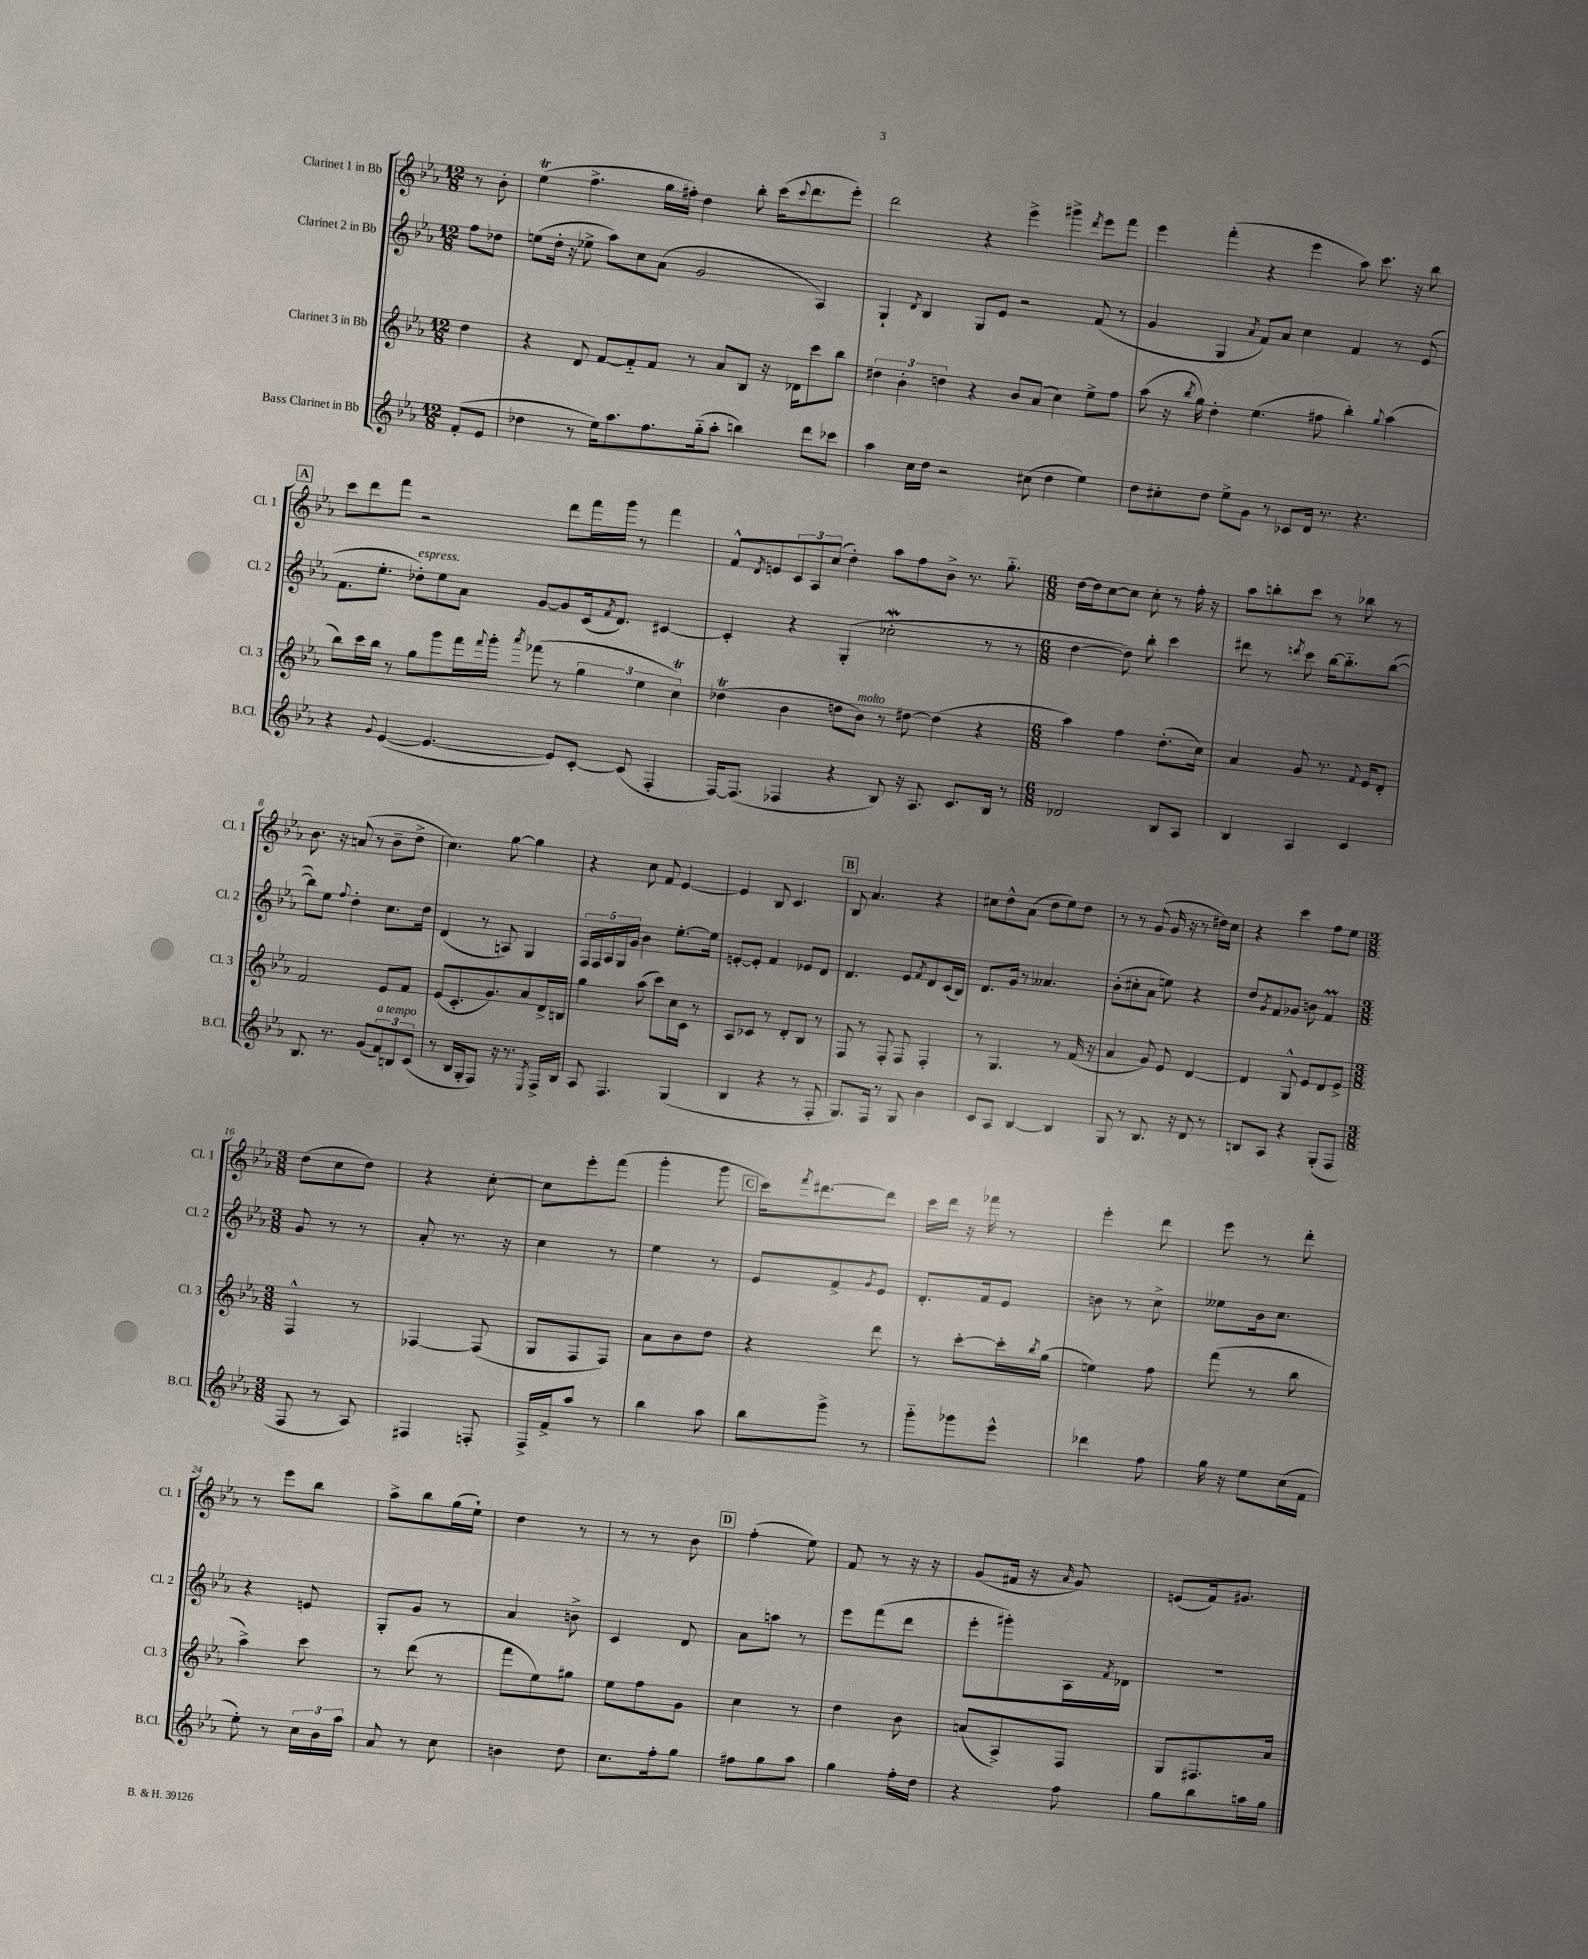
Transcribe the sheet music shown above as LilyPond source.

<<
\new StaffGroup <<
\new Staff = "s0" \with { instrumentName = "Clarinet 1 in Bb" shortInstrumentName = "Cl. 1" } {
    \clef treble \key ees \major \numericTimeSignature \time 12/8 \partial 4
    r8 bes'8-. |
    ees''4\trill( f''4.-> g''16 fis''16-.) d''4 bes''8-. c'''16( \appoggiatura { c'''8 } d'''8. ees'''8-.) |
    d'''2 r4 ees'''4-> gis'''4-> \acciaccatura { d'''8 } ees'''8 f'''8 |
    ees'''4 f'''4-.( r4 ees'''4 aes''8) c'''8. r16 bes''8 |
    \mark \markup { \box "A" } c'''8 d'''8 f'''8 r2 d'''8 f'''16 g'''16 r8 f'''4 |
    f'8-^ \acciaccatura { d'8 } e'8 \tuplet 3/2 { c'8 aes8 c''8( } d''4-.) aes''8 f''8 bes'8-> r8. g''8.-_ |
    \numericTimeSignature \time 6/8 d''16~ d''16 c''8~ c''8 c''8-. r8 f''16-. r16 |
    aes''8 b''8-. c'''8 r8 bes''8 r8 |
    bes'8. r16 a'8( r8 bes'8-- d''8-> |
    c''4.) g''8~ g''4 |
    r4 c''8 f'8 ees'4~ |
    ees'4 bes8 c'4. |
    \mark \markup { \box "B" } bes8 aes'4. r4 |
    cis''8 d''8-^ aes'8( d''8 ees''8) d''8 |
    r8 r8 g'8( g'16 r16 r8 dis''16) c''16 |
    r4 c'''4 f''8 ees''8 |
    \numericTimeSignature \time 3/8 d''8( c''8 d''8) |
    r4 c''8~-. |
    c''8 ees'''8-. f'''8( |
    g'''4-. g'''8 |
    \mark \markup { \box "C" } c'''16) \acciaccatura { f'''8 } dis'''8.~ dis'''8 |
    c'''16 d'''16 r16 fes'''16 r8 |
    ees'''4-. d'''8 |
    ees'''8 r8 d'''8-. |
    r8 ees'''8 bes''8 |
    aes''8-> bes''8 g''16( ees''16-!) |
    d''4 r8 |
    r8 r8 bes'8 |
    \mark \markup { \box "D" } f''4-.( ees''8) |
    f'8 r8 r16 r16 |
    g'8( fis'16 r16 \grace { aes'16 } g'8) |
    e'8( f'16) gis'8. \bar "|." |
}
\new Staff = "s1" \with { instrumentName = "Clarinet 2 in Bb" shortInstrumentName = "Cl. 2" } {
    \clef treble \key ees \major \numericTimeSignature \time 12/8 \partial 4
    f''8 des''8 |
    e''8( d''16-. r16 ees''8-> aes''8) c''8 aes'8( g'2 aes4) |
    g4-! \acciaccatura { d'8 } bes4 g8 ees'8 r2 f'8( r8 |
    g'4 g4 \acciaccatura { aes'8 } f'8) aes'8 c''4 f'4 r8 ees'8( |
    \mark \markup { \box "A" } f'8. ees''8.-. des''8-.^\markup { \italic "espress." }) ees''8 aes'8 g'8~ g'8 c'16( \acciaccatura { f'8 } d'8.) cis'4~ |
    cis'4-. r4 g4-.( ces''2-.\mordent r8 r8 |
    \numericTimeSignature \time 6/8 d''4~ d''8) bes''8-. c'''4 |
    dis'''8 r8 \acciaccatura { d'''8 } c'''8 bes''16~ bes''8.-_ bes''8~( |
    bes''8) ees''8 \appoggiatura { f''8 } d''4-. c''8. d''16 |
    d'4( r8 a8) g4 |
    \tuplet 5/4 { f16 f16 aes16 g16 g'16 } bes'4 ees''8.~-. ees''16 |
    e'8~-. e'8-. f'4 ees'8 d'8 |
    \mark \markup { \box "B" } d'4. ees'8 \acciaccatura { f'8 } d'8 c'16( bes16) |
    d'8. g'16 r8 aeses'4. |
    bes'8-.( cis''8-. aes'8 e''8) r4 |
    d''8 \acciaccatura { g'8 } f'8 ges'8 b'8 f'4\prall |
    \numericTimeSignature \time 3/8 g'8 r8 r8 |
    aes'8-. r8. r16 |
    c''4 r8 |
    ees''4 r8 |
    \mark \markup { \box "C" } ees'8 f'8-> \acciaccatura { g'8 } ees'8 |
    d'8.-. f'16 ees'8 |
    b'8 r8 c''8-> |
    eeses''8 bes'16 c''8. |
    r4 e'8 |
    g8-. g'8 r8 |
    aes'4 b'8-> |
    c'4 d'8 |
    \mark \markup { \box "D" } aes'8 a''8 r8 |
    ees'''8 f'''8( d'''8 |
    ees'''8-. gis'''8-.) aes16 \acciaccatura { f'8 } des'16 |
    R4. \bar "|." |
}
\new Staff = "s2" \with { instrumentName = "Clarinet 3 in Bb" shortInstrumentName = "Cl. 3" } {
    \clef treble \key ees \major \numericTimeSignature \time 12/8 \partial 4
    d''4 |
    r4 d'8 f'8~ f'8-_ f'8 r8 aes'8 bes8 r16 des'16 c'''8 bes''8 |
    \tuplet 3/2 { dis''4 bes'4-. d''4 } r4 bes'8 aes'8( c''4) ees''8-> f''8 |
    aes''8( r16 \acciaccatura { bes''8 } g''16) d''4-. ees''4.( fis''8 bes''4-.) \appoggiatura { g''8 } aes''4( |
    \mark \markup { \box "A" } bes''8) c'''16 bes''16 r8 g''8 g'''8 f'''16 \appoggiatura { f'''8 } g'''16-. \acciaccatura { aes'''8 } fes'''8( r8 \tuplet 3/2 { g''4 ees''4 c''4\trill) } |
    des''4\trill( bes'4 d''8 bes'8^\markup { \italic "molto" }) r8 dis''8~ dis''4( r4 |
    \numericTimeSignature \time 6/8 aes''4) f''4 d''8.-.( c''16) |
    aes'4 g'8 r8. \appoggiatura { f'8 } ees'16 d'8-. |
    f'2 ees'8 f'8 |
    ees'8( c'8.-. g'8.) aes'8 d'16-> b16 |
    g''4 aes''8( c'''8) c''16 c'16 r8 |
    aes8 ces'8 r8 d'8-. bes8 r8 |
    \mark \markup { \box "B" } f8 r8 f8-. f8 f4-. |
    r8 g4. r8 f'16( r16 |
    aes'4 g'8) ees'8 d'4~ |
    d'4 g8-^ ees'8 d'8 ees'8-> |
    \numericTimeSignature \time 3/8 f4-^ r8 |
    fes4~ fes8( |
    g8 f8 f8) |
    aes'8 bes'8 d''8 |
    \mark \markup { \box "C" } r4 d'''8 |
    r8 c'''8~-. c'''16-. \acciaccatura { bes''8 } g''16( |
    e''4) f''8 |
    f'''8( r8 bes''8 |
    aes''4->) c'''8 |
    r8 d'''8( r8 |
    f'''8 ees''8) gis''8 |
    ees''8 f''8 g'8 |
    \mark \markup { \box "D" } c''4 r8 |
    d''4 bes'8 |
    a'8( aes8->) f8 |
    g8 fis8. aes'16 \bar "|." |
}
\new Staff = "s3" \with { instrumentName = "Bass Clarinet in Bb" shortInstrumentName = "B.Cl." } {
    \clef treble \key ees \major \numericTimeSignature \time 12/8 \partial 4
    f'8-.( ees'8 |
    des''4 r8 ees''16) aes''8. f''8. g''16-_( aes''8-. b''4) d'''8 ces'''8 |
    aes''4 c''16 d''16 r2 cis''8( d''4 ees''4) |
    d''8 cis''8-. d''8 ees''8-> g'8 r8 ces'8 d'16 r8. r4. |
    \mark \markup { \box "A" } r4 \appoggiatura { g'8 } ees'4~( ees'4.~ ees'8) c'8~-. c'8( f4-. |
    f16~) f8.( fes4 r4 bes8) r16 aes8. c'8. bes16 r8 |
    \numericTimeSignature \time 6/8 des'2 bes8 aes8 |
    bes4 aes4 c'4 |
    bes8. r8. g'8( \tuplet 3/2 { f'8^\markup { \italic "a tempo" }) b8 c'8( } |
    r8 bes16 g16-. f8) r16 r8. \acciaccatura { ees8 } f16-> bes16 |
    aes8 f4. g4( |
    bes4 r4 r8 f8-. |
    \mark \markup { \box "B" } g8.) f16 r8 g8 bes'4 |
    c'8 aes8 bes4~ bes4 |
    g8 r8 bes8. r16 d'8 r8 |
    b8 aes8 r4 g8-.( f8 |
    \numericTimeSignature \time 3/8 f8 r8 aes8) |
    fis4 f8-. |
    f16-> f'16-> aes''8 r8 |
    bes''4 aes''8 |
    \mark \markup { \box "C" } bes''8 g'''8-> r8 |
    g'''8-_ ges'''8 ees'''8-^ |
    des'''4 f''8 |
    g''16 r16 ees''8 c''16( f'16 |
    ees''8-.) r8 \tuplet 3/2 { c''16 bes'16 aes''16 } |
    aes'8 r8 c''8 |
    b'4 d''8 |
    c''8. f''16-. g''8 |
    \mark \markup { \box "D" } fis''8 g''8 aes''8 |
    g''4 f''16-. d''16 |
    r4 f''8 |
    g''8 bes''8 a''16 g''16 \bar "|." |
}
>>
>>
